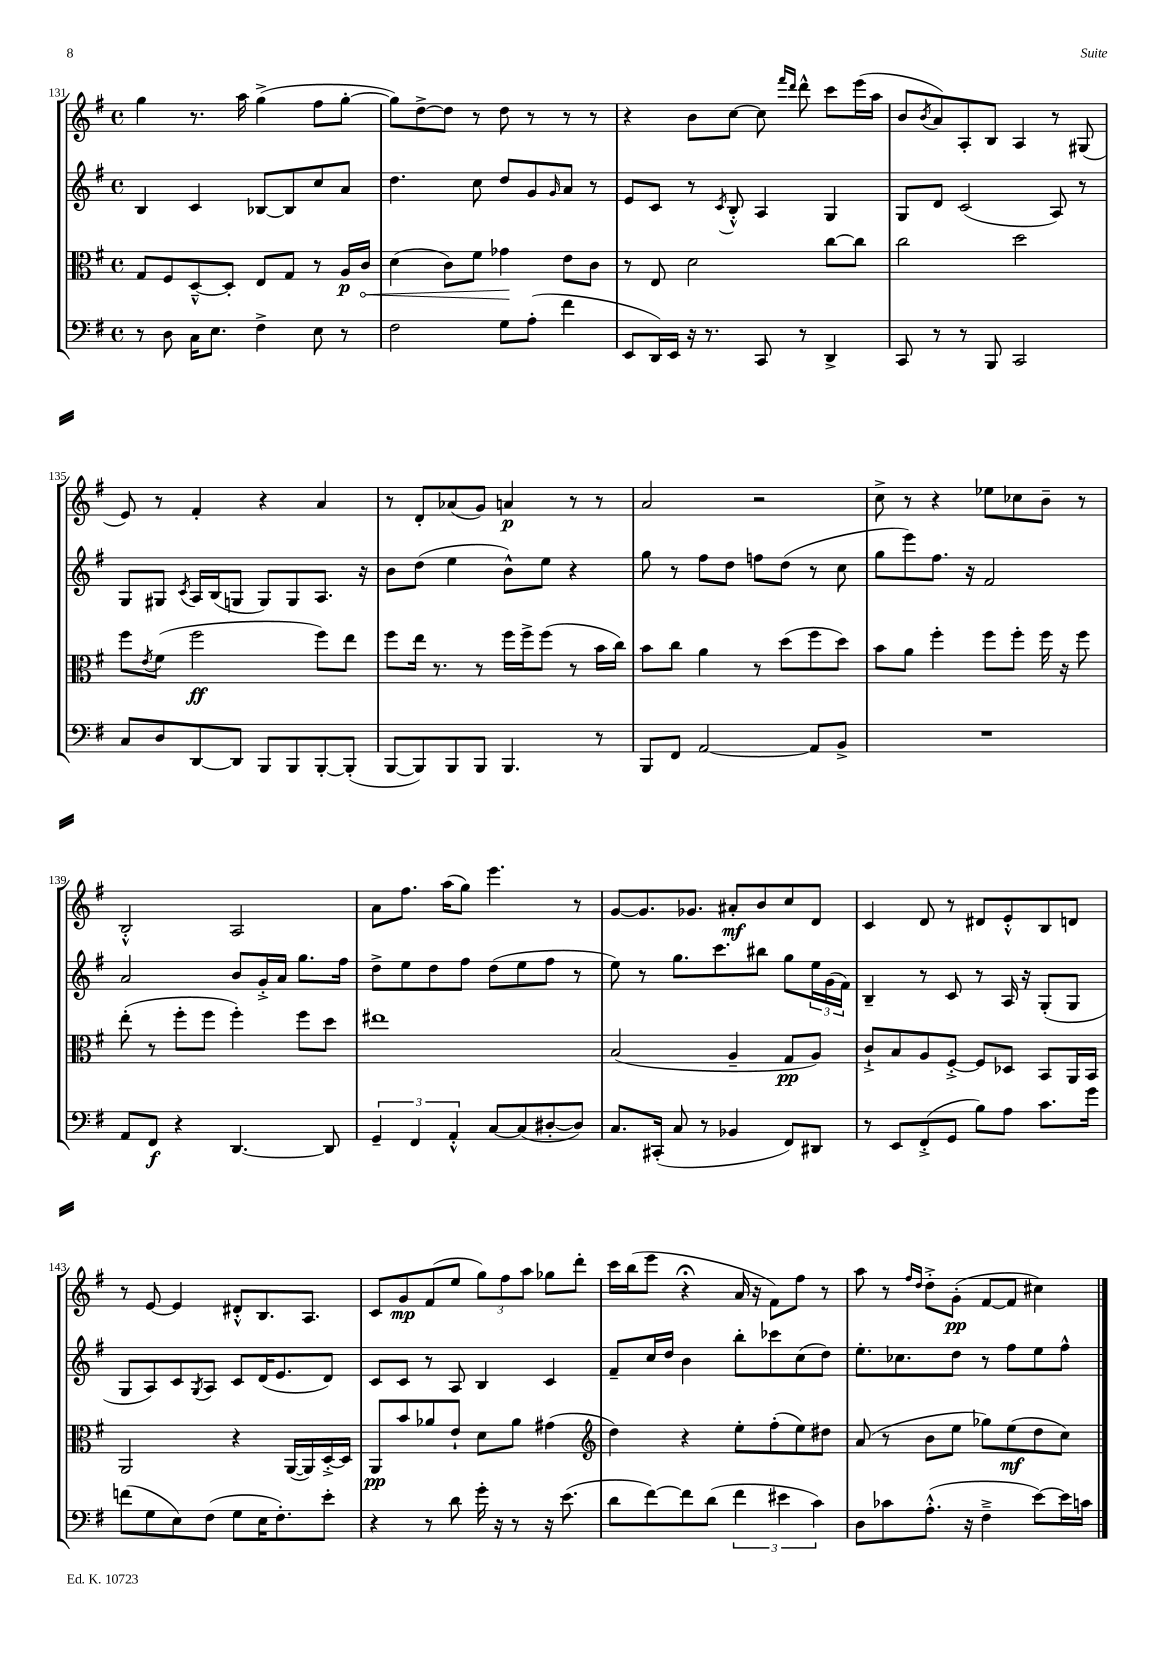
<<
\new StaffGroup <<
\new Staff = "s0" {
    \clef treble \key g \major \defaultTimeSignature \time 4/4
    g''4 r8. a''16 g''4->( fis''8 g''8~-. |
    g''8) d''8~-> d''8 r8 d''8 r8 r8 r8 |
    r4 b'8 c''8~ c''8 \grace { fis'''16 d'''16 } d'''8-^ c'''8 e'''16( a''16 |
    b'8 \acciaccatura { b'8 } a'8) a8-. b8 a4 r8 gis8( |
    e'8) r8 fis'4-. r4 a'4 |
    r8 d'8-. aes'8( g'8) a'4\p r8 r8 |
    a'2 r2 |
    c''8-> r8 r4 ees''8 ces''8 b'8-- r8 |
    b2-.-^ a2 |
    a'8 fis''8. a''16( g''8) e'''4. r8 |
    g'8~ g'8. ges'8. ais'8-.\mf b'8 c''8 d'8 |
    c'4 d'8 r8 dis'8 e'8-.-^ b8 d'8 |
    r8 e'8~ e'4 dis'8-.-^ b8. a8. |
    c'8 g'8\mp fis'8( e''8 \tuplet 3/2 { g''8) fis''8 a''8 } ges''8 d'''8-. |
    c'''16 b''16( e'''8 r4\fermata a'16 r16 fis'8) fis''8 r8 |
    a''8 r8 \grace { fis''16 d''16 } d''8-.-> g'8-.\pp( fis'8~ fis'8 cis''4) \bar "|." |
}
\new Staff = "s1" {
    \clef treble \key g \major \defaultTimeSignature \time 4/4
    b4 c'4 bes8~ bes8 c''8 a'8 |
    d''4. c''8 d''8 g'8 \grace { g'16 } a'8 r8 |
    e'8 c'8 r8 \acciaccatura { c'8 } b8-.-^ a4 g4 |
    g8 d'8 c'2( a8) r8 |
    g8 gis8 \acciaccatura { c'8 } a16 b16( g8 g8) g8 a8. r16 |
    b'8 d''8( e''4 b'8-^) e''8 r4 |
    g''8 r8 fis''8 d''8 f''8 d''8( r8 c''8 |
    g''8 e'''8) fis''8. r16 fis'2 |
    a'2 b'8 g'16-.-> a'16 g''8. fis''16 |
    d''8-> e''8 d''8 fis''8 d''8( e''8 fis''8 r8 |
    e''8) r8 g''8. c'''8. bis''8 g''8 \tuplet 3/2 { e''16 g'16( fis'16) } |
    b4-- r8 c'8 r8 a16 r16 g8-.( g8 |
    g8 a8) c'8 \acciaccatura { g8 } a8 c'8 d'16( e'8. d'8) |
    c'8 c'8 r8 a8 b4 c'4 |
    fis'8-- c''16 d''16 b'4 b''8-. ces'''8 c''8( d''8) |
    e''8.-. ces''8. d''8 r8 fis''8 e''8 fis''8-^ \bar "|." |
}
\new Staff = "s2" {
    \clef alto \key g \major \defaultTimeSignature \time 4/4
    g8 fis8 d8~---^ d8-. e8 g8 r8 a16\p \once \override Hairpin.circled-tip = ##t c'16\< |
    d'4( c'8) fis'8 ges'4\! e'8 c'8 |
    r8 e8 d'2 c''8~ c''8 |
    c''2 d''2 |
    fis''8 \acciaccatura { e'8 } fis'8( fis''2\ff fis''8) e''8 |
    fis''8 e''16 r8. r8 fis''16 fis''16-> fis''8( r8 b'16 c''16) |
    b'8 c''8 a'4 r8 d''8( fis''8 d''8) |
    b'8 a'8 fis''4-. fis''8 fis''8-. fis''16 r16 fis''8 |
    e''8-.( r8 fis''8-. fis''8 fis''4-.) fis''8 d''8 |
    eis''1 |
    b2( a4-- g8\pp a8) |
    c'8-!-> b8 a8 fis8~-.-> fis8 des8 b,8 a,16 b,16 |
    a,2 r4 a,16~( a,16) d16~-.-> d16 |
    a,8\pp b'8 aes'8 e'8-! d'8 aes'8 gis'4( |
    \clef treble d''4) r4 e''8-. fis''8-.( e''8) dis''8 |
    a'8( r8 b'8 e''8 ges''8) e''8\mf( d''8 c''8) \bar "|." |
}
\new Staff = "s3" {
    \clef bass \key g \major \defaultTimeSignature \time 4/4
    r8 d8 c16 e8. fis4-> e8 r8 |
    fis2 g8 a8-.( fis'4 |
    e,8 d,16) e,16 r16 r8. c,8 r8 d,4-> |
    c,8 r8 r8 b,,8 c,2 |
    c8 d8 d,8~ d,8 b,,8 b,,8 b,,8~-. b,,8-.( |
    b,,8~ b,,8) b,,8 b,,8 b,,4. r8 |
    b,,8 fis,8 a,2~ a,8 b,8-> |
    R1 |
    a,8 fis,8\f r4 d,4.~ d,8 |
    \tuplet 3/2 { g,4-- fis,4 a,4-.-^ } c8~ c8( dis8~-. dis8) |
    c8. cis,16-.( c8 r8 bes,4 fis,8) dis,8 |
    r8 e,8 fis,8-.->( g,8 b8) a8 c'8. g'16 |
    f'8( g8 e8) fis8( g8 e16 fis8.-.) e'8-. |
    r4 r8 d'8 g'16-. r16 r8 r16 e'8.( |
    d'8 fis'8~) fis'8 d'8( \tuplet 3/2 { fis'4 eis'4 c'4) } |
    d8 ces'8 a8.-.-^( r16 fis4---> e'8~) e'16 c'16 \bar "|." |
}
>>
>>
\layout { \context { \Score currentBarNumber = #131 } }
